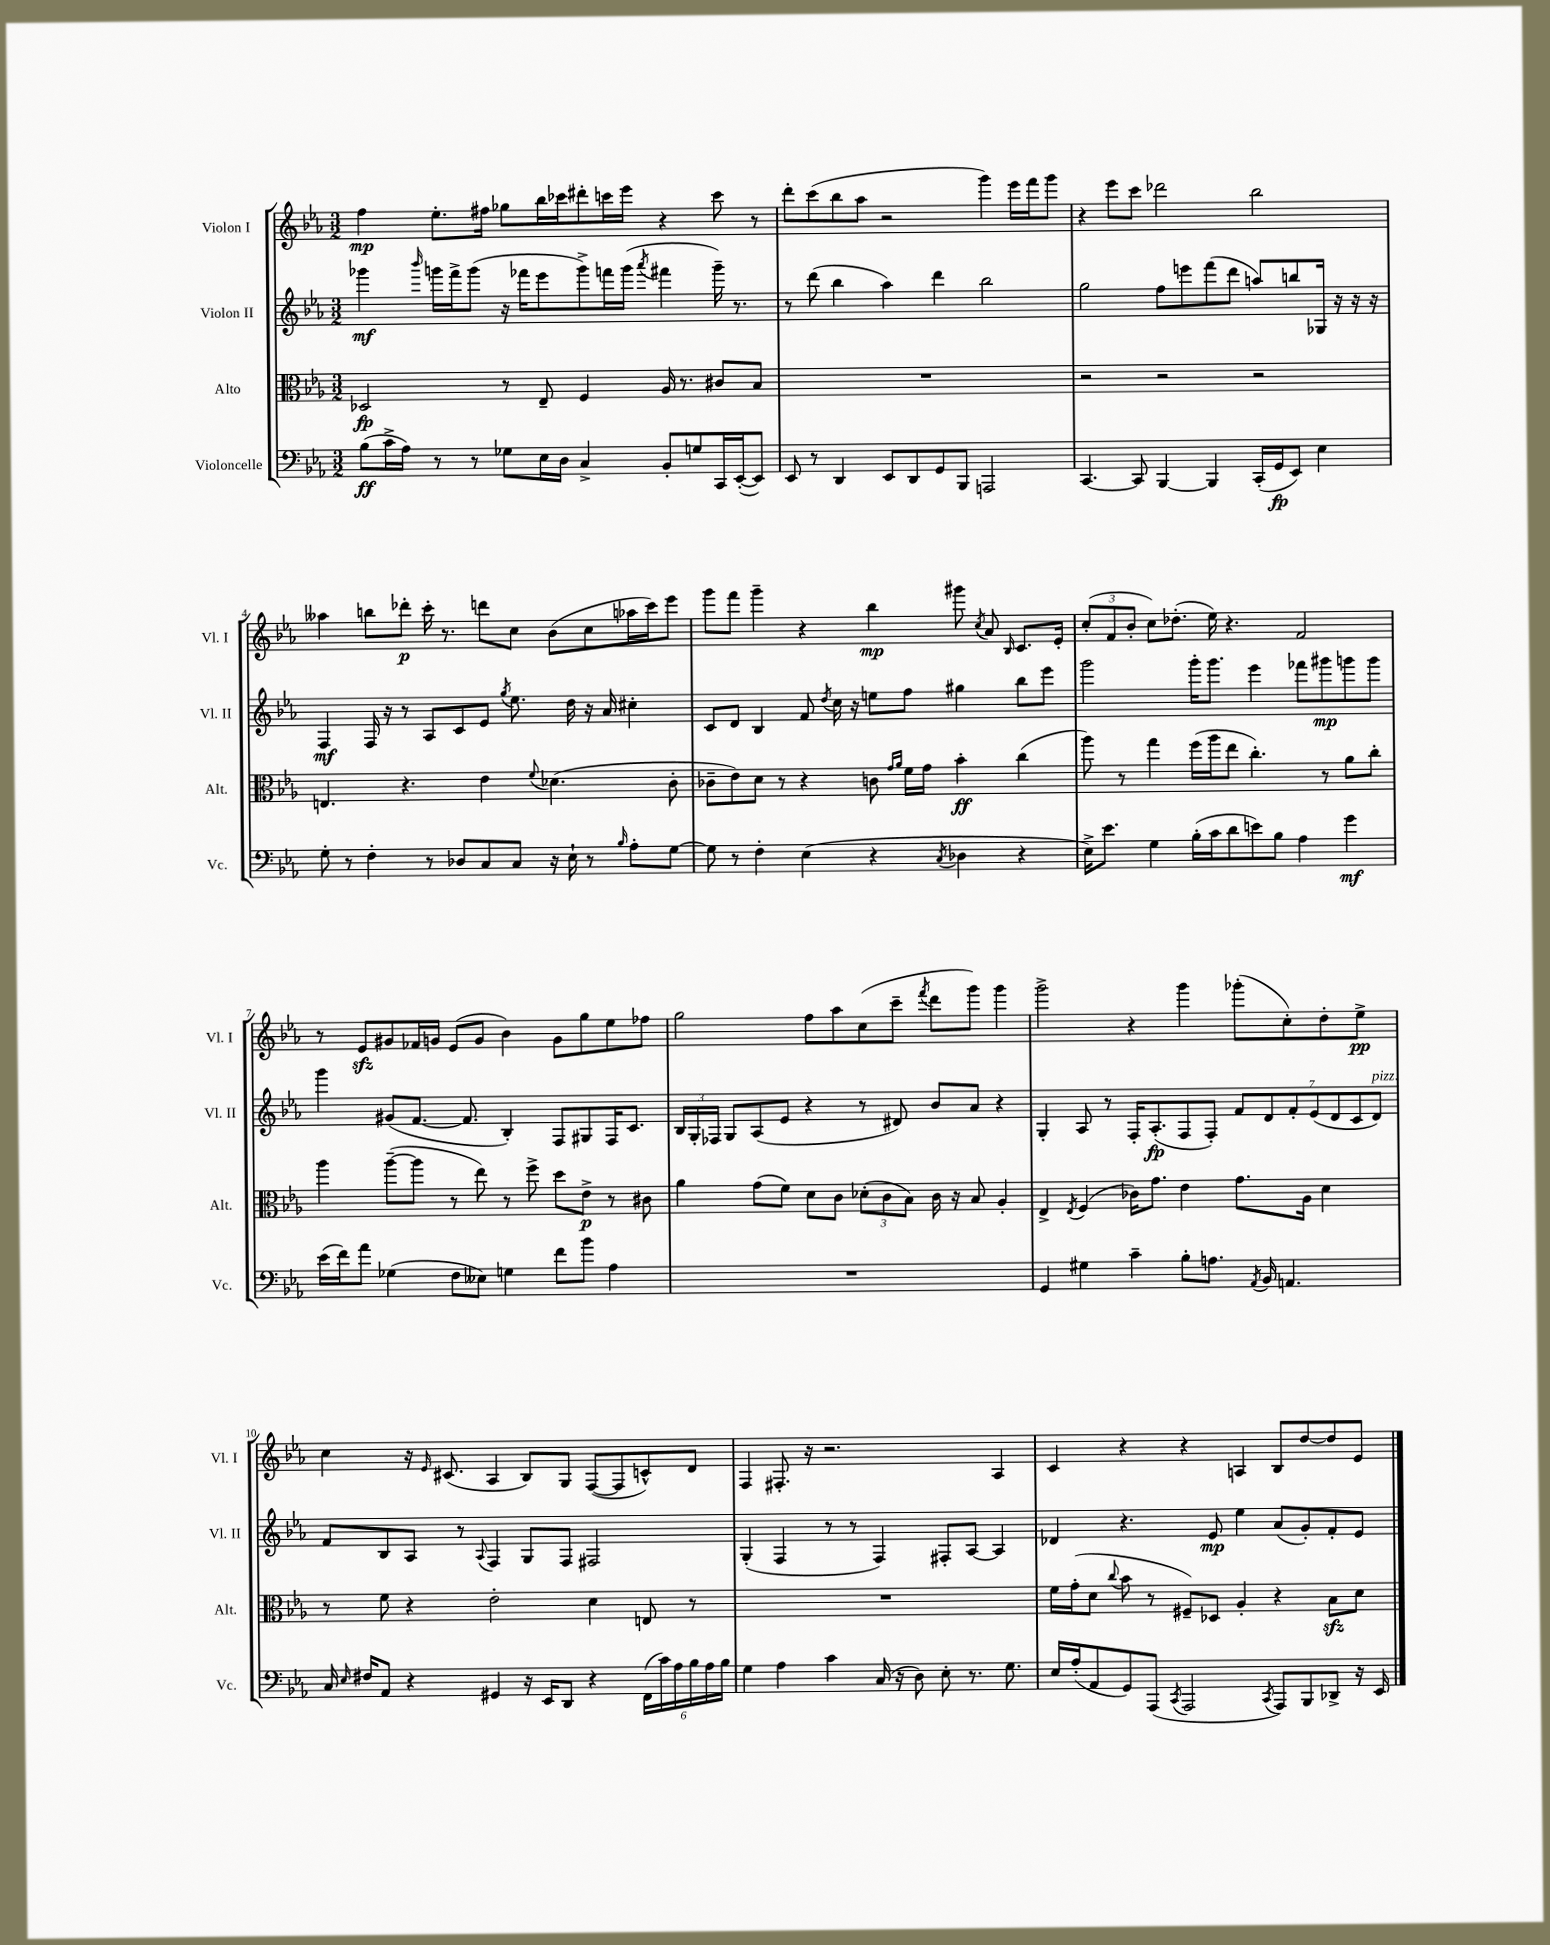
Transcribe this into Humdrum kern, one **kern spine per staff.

**kern	**kern	**kern	**kern
*staff4	*staff3	*staff2	*staff1
*clefF4	*clefC3	*clefG2	*clefG2
*k[b-e-a-]	*k[b-e-a-]	*k[b-e-a-]	*k[b-e-a-]
*M3/2	*M3/2	*M3/2	*M3/2
(8B-	2D-	4ggg-	4ff
16c^	.	.	.
16A-)	.	.	.
.	.	16qqbbb-	.
8r	.	16ggg	8.ee-'
.	.	16fff^	.
8r	.	(8ggg	.
.	.	.	16ff#
8G-	8r	16r	8gg-
.	.	16fff-	.
16E-	8E-~	8eee-	16bb-
16D	.	.	16ccc-
4C^	4F	8ggg^)	8ddd#'
.	.	16fff	16ccc
.	.	(16ggg	16eee-
.	.	8qaaa-	.
8BB-'	16A-	4fff#	4r
.	8.r	.	.
8G	.	.	.
16CC	8c#	16ggg~)	8ccc
([16EE-'	.	8.r	.
8EE-])	8B-	.	8r
=	=	=	=
8EE-	1.r	8r	8ddd'
8r	.	(8ddd	(8ccc
4DD	.	4bb-	8bb-
.	.	.	8aa-
8EE-	.	4aa-)	2r
8DD	.	.	.
8GG	.	4ddd	.
8BBB-	.	.	.
2AAA	.	2bb-	4ggg)
.	.	.	16eee-
.	.	.	16fff
.	.	.	8ggg
=	=	=	=
[4.CC	2r	2gg	4r
.	.	.	8eee-
8CC]	.	.	8ccc
[4BBB-	2r	8ff	2ddd-
.	.	8eee	.
4BBB-]	.	(8fff	.
.	.	8ddd	.
(16CC'	2r	8aa)	2bb-
16GG	.	.	.
8EE-)	.	8bb	.
4E-	.	16G-	.
.	.	16r	.
.	.	16r	.
.	.	16r	.
=	=	=	=
8G'	4.E	4F	4aa--
8r	.	.	.
4F'	.	16F	8bb
.	.	16r	.
.	4.r	8r	8ddd-'
8r	.	8A-	16ccc'
.	.	.	8.r
8D-	.	8c	.
8C	4e-	8e-	8ddd
.	.	8qgg	.
8C	.	8.ee-	8cc
.	8qqf	.	.
16r	(4.d-	.	(8b-
16E-`	.	16dd	.
8r	.	16r	8cc
.	.	16a-	.
16qqB-	.	.	.
8A-'	.	4cc#'	16aa-
.	.	.	16ccc)
[8G	8c'	.	8eee-
=	=	=	=
8G]	8c-~	8c	8ggg
8r	8e-)	8d	8fff
4F'	8d	4B-	4ggg~
.	8r	.	.
(4E-	4r	8f	4r
.	.	8qdd	.
.	.	16cc	.
.	.	16r	.
4r	8c	8ee	4bb-
.	16qqg	.	.
.	16qqa-	.	.
.	16f	8ff	.
.	16g	.	.
8qC	.	.	.
4D-	4b-'	4gg#	8ggg#
.	.	.	8qcc
.	.	.	8a-
.	.	.	16qqB-
4r	(4cc	8bb-	8.c
.	.	8eee-	.
.	.	.	16e-'
=	=	=	=
16E-^)	8aa-)	2ggg	(12cc'
8.e-	.	.	.
.	.	.	12f
.	8r	.	.
.	.	.	12b-'
4G	4gg	.	8cc)
.	.	.	(8.dd-'
(16B-'	(16ff	16ggg'	.
16c	16aa-	8.ggg	16ee-)
8d	8ee-	.	4.r
8e)	4.cc')	4eee-	.
8B-	.	.	.
4A-	.	8fff-	2f
.	8r	8ggg#	.
4g	8a-	8ggg	.
.	8cc'	8ggg	.
=	=	=	=
(16e-	4aa-	4ggg	8r
16f)	.	.	.
8a-	.	.	8e-
(4G-	([8aa-~	(8g#	8g#
.	8aa-]	[8.f	16f-
.	.	.	16g
8F	8r	.	(8e-
.	.	8.f]	.
8E--)	8ee-)	.	8g
4G	8r	4B-')	4b-)
.	8ff^	.	.
8f	8dd	8F	8g
8b-	8e-^	8G#	8gg
4A-	8r	16F	8ee-
.	.	8.c	.
.	8c#	.	8ff-
=	=	=	=
1.r	4a-	24B-	2gg
.	.	24G'	.
.	.	24F-	.
.	.	8G	.
.	(8g	(8A-	.
.	8f)	8e-	.
.	8d	4r	8ff
.	8c	.	8aa-
.	(12d-'	8r	(8cc
.	12c	.	.
.	.	8d#)	8ccc~
.	12B-)	.	.
.	.	.	8qfff
.	16c	8b-	8ddd
.	16r	.	.
.	8B-	8a-	8ggg)
.	4A-'	4r	4ggg
=	=	=	=
4GG	4E-^	4G'	2ggg^
.	8qE-	.	.
4G#	(4F	8A-	.
.	.	8r	.
4c~	16c-)	16F'	4r
.	8.g	(8.A-'	.
8B-'	4e-	8F	4ggg
8.A	.	8F')	.
.	8.g	14f	(8ggg-'
8qAA-	.	.	.
16BB-	.	.	.
.	.	14d	.
4.AA	.	.	8cc')
.	.	14f'	.
.	16A-	.	.
.	.	(14e-	.
.	4d	.	8dd'
.	.	14d	.
.	.	14c	.
.	.	.	8ee-^
.	.	14d)	.
=	=	=	=
16C	8r	8f	4cc
16qqE-	.	.	.
16F#	.	.	.
8AA-	8f	8B-	.
4r	4r	8A-	16r
.	.	.	16qqe-
.	.	.	(8.c#
.	.	8r	.
.	.	8qqA-	.
4GG#	2e-'	4F	4A-
16r	.	8G	8B-)
16EE-	.	.	.
8DD	.	8F	8G
4r	4d	2F#	([8F
.	.	.	8F]
(24FF	8E	.	8c^^)
24c)	.	.	.
24A-	.	.	.
24B-	8r	.	8d
24A-	.	.	.
24B-	.	.	.
=	=	=	=
4G	1.r	(4G'	4F
4A-	.	4F	8.F#'
.	.	.	16r
4c	.	8r	2.r
.	.	8r	.
(16C	.	4F)	.
16r	.	.	.
8D)	.	.	.
8E-'	.	8F#'	.
8.r	.	[8A-	.
.	.	4A-]	4A-
8.G	.	.	.
=	=	=	=
16E-	16f	4d-	4c
(16A-'	(16g'	.	.
8AA-	8d	.	.
.	8qqcc	.	.
8GG)	8b-	4.r	4r
(8AAA-	8r	.	.
8qCC	.	.	.
2AAA-	8F#~)	.	4r
.	8D-	8e-	.
.	4A-'	4ee-	4A
8qCC	.	.	.
8AAA-)	4r	(8a-	8B-
8BBB-	.	8g')	[8dd
8DD-^	8B-	8f'	8dd]
16r	8d	8e-	8e-
16EE-	.	.	.
==	==	==	==
*-	*-	*-	*-
